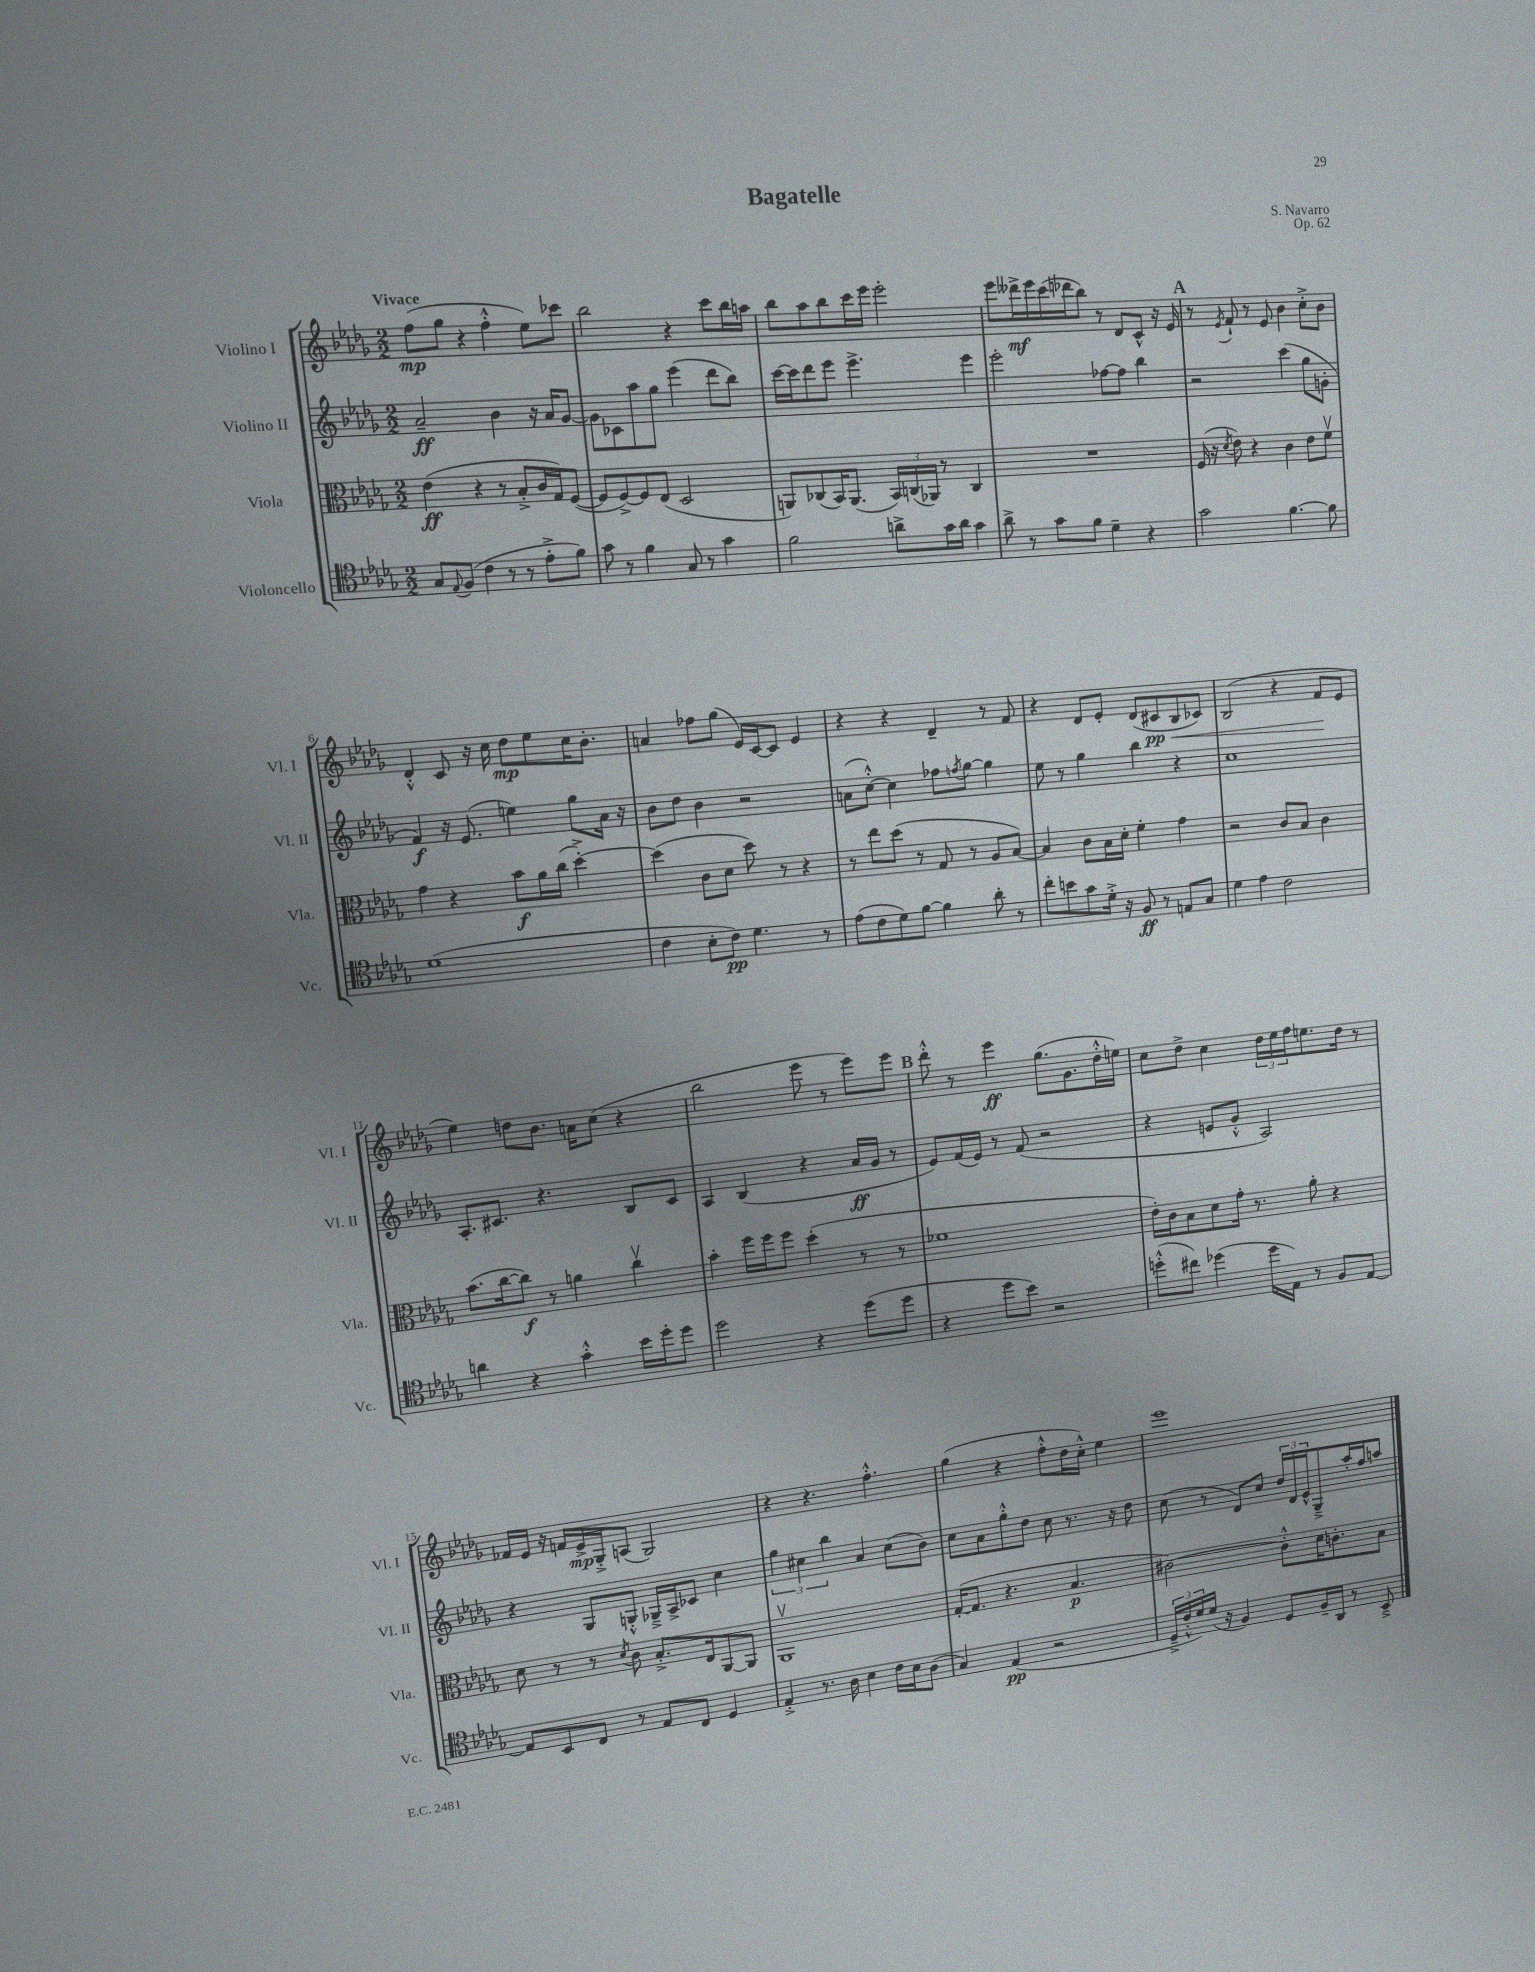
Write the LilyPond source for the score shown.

\header { title = "Bagatelle" composer = "S. Navarro" opus = "Op. 62" }
<<
\new StaffGroup <<
\new Staff = "s0" \with { instrumentName = "Violino I" shortInstrumentName = "Vl. I" } {
    \clef treble \key des \major \numericTimeSignature \time 2/2 \tempo "Vivace"
    f''8\mp( ges''8 r4 f''4-.-^ ees''8) ces'''8 |
    bes''2 r4 c'''8 bes''16 a''16 |
    bes''8 aes''8 bes''8 c'''16 ees'''16 ees'''2-. |
    ees'''8 deses'''16->\mf ees'''16 c'''16( des'''16 bes''8) r8 des'8 c'8-^ r16 ees'16 |
    \mark \markup { \bold "A" } r8 \acciaccatura { ees'8 } f'8-! r8 ees'8 bes'4 c''8-.-> bes'8 |
    des'4-.-^ c'8 r16 c''16 des''8\mp ees''8 c''16 bes'8.-. |
    a'4 fes''8 ges''8( ees'16) c'16~ c'8 ees'4 |
    r4 r4 des'4-- r8 f'8 |
    r4 des'8 ees'8-. des'8( cis'8\pp\< bes8 ces'8) |
    bes2( r4 f'8\! ees'8 |
    ees''4) d''8 bes'8. a'16 c''8( r4 |
    bes''2 ees'''8 r8 ees'''8) ees'''8 |
    \mark \markup { \bold "B" } des'''8-.-^ r8 ees'''4\ff ges''8.( ges'8. des''16-.-^ e''16) |
    c''8 des''8-> c''4 \tuplet 3/2 { des''16 ees''16 f''16 } e''8. des''16 r8 |
    fes'16 ees'16 r16 f'16 ees'16->\mp ges16-.-> a8( ges2) |
    r4 r4. f''4.-.-^ |
    ges''4( r4 f''8-.-^ des''16 c''16-.-^) ees''4 |
    ees'''1 \bar "|." |
}
\new Staff = "s1" \with { instrumentName = "Violino II" shortInstrumentName = "Vl. II" } {
    \clef treble \key des \major \numericTimeSignature \time 2/2
    aes'2--\ff bes'4 r16 aes'16 ges'8~ |
    ges'8 ces'8 aes''8 ges''8 ees'''4( des'''8 bes''8) |
    c'''16~ c'''16 des'''8 ees'''8 ees'''4.-> ees'''4 |
    ees'''2-. fes''8~ fes''8 bes''4 |
    \mark \markup { \bold "A" } r2 c'''4( ges''8 g'8-. |
    f'4\f) r16 ees'8.( e''4) ges''8 aes'16 r16 |
    bes'8 des''8 bes'4 r2 |
    a'8( c''8~-.-^) c''4 fes''8 \acciaccatura { f''8 } ges''8~ ges''4 |
    ees''8 r8 ges''4 bes''4 r4 |
    c''1 |
    aes8.-. cis'8. r4. bes8 cis'8 |
    aes4 bes4( r4 aes'16\ff ges'16 r8 |
    \mark \markup { \bold "B" } ees'8) f'16( ees'16) r8 f'8( r2 |
    r4 e'8 ges'8-.-^ aes2) |
    r4 ges8 g8-.-^ ges16---> aes16-> ces'8 c''4 |
    \tuplet 3/2 { ges''4 cis''4 bes''4 } aes'4 cis''8( bes'8) |
    c''8 aes'8 ges''8-.-^ des''8 c''8 r8. r16 des''8 |
    c''8( r8 des'8) c''8 \tuplet 3/2 { des''16 des'16 ees'16-^ } ges8---> aes''16-. f''16 a''8 \bar "|." |
}
\new Staff = "s2" \with { instrumentName = "Viola" shortInstrumentName = "Vla." } {
    \clef alto \key des \major \numericTimeSignature \time 2/2
    ees'4\ff( r4 r8 bes8-.-> c'16 ges16) f8~( |
    f8 f8~->) f8 ees8( des2 |
    a,8) ces8( bes,16) a,8.( \tuplet 3/2 { bes,16) c16( aes,16) } r8 c4 |
    R1 |
    \mark \markup { \bold "A" } f16( r16 \acciaccatura { des'8 } ees'8) r4 c'4 ees'8 f'8\upbow |
    ges'4 r4 bes'8\f aes'16 c''16( des''4~-.->) |
    des''4( c'8 des'8 des''8) r8 r4 |
    r8 ees''8 des''8( r8 ges8 r8 aes8 bes8~) |
    bes4 c'8 bes16 des'16-. f'4-. ges'4 |
    r2 c'8 bes8 c'4 |
    bes'8.( c''16~ c''8\f) r8 a'4 c''4\upbow |
    bes'4-. f''16 f''16 f''8 des''4-.( r8 r8 |
    \mark \markup { \bold "B" } fes'1 |
    ees'16-.) c'16 bes8 des'8 ges'16-. r8. aes'8-. r4 |
    des'8 r8 r8 \acciaccatura { des'8 } c'8 bes8.-.-> ees16 aes,8~ aes,8 |
    aes,1\upbow |
    ges16~-.( ges8. r4. bes4.\p |
    cis'2~) cis'8-.-^ des'16 c'8.-. bes8 \bar "|." |
}
\new Staff = "s3" \with { instrumentName = "Violoncello" shortInstrumentName = "Vc." } {
    \clef tenor \key des \major \numericTimeSignature \time 2/2
    ges8 \appoggiatura { ees8 } f8( c'4 r8 r8 ees'8-.-> f'8) |
    ges'8 r8 f'4 ges8 r8 ges'4 |
    f'2 a'8-> ges'16 a'16 ges'4 |
    aes'8-> r8 ges'8 f'8 des'4-- r4 |
    \mark \markup { \bold "A" } ges'2 f'4.~ f'8 |
    des'1( |
    c'4 bes8-. c'8\pp) des'4. r8 |
    ees'8( c'8 des'8) f'8~ f'4 aes'8-. r8 |
    c''8-. b'8 ges'8 des'16-.-> r16 f8\ff r8 e8 ges8 |
    des'4 ees'4 c'2 |
    a'4 r4 ges'4-.-^ bes'16 des''16-. des''8 |
    des''2 r4 des''8( des''8 |
    \mark \markup { \bold "B" } r4 des''8 bes'8) r2 |
    d''8-.-^( cis''8) des''4( des''16 ees16) r8 f8 ees8~ |
    ees8 bes,8 c8 r8 ees8 c8 des4 |
    ees4-.-> r8. aes16 bes4 c'16 bes16 aes8( |
    ges4) ees4\pp( r2 |
    \tuplet 3/2 { des16---> c'16-.-^ des'16) } des'16( r16 f4) des8 f16-- aes,16 r8 bes,8---> \bar "|." |
}
>>
>>
